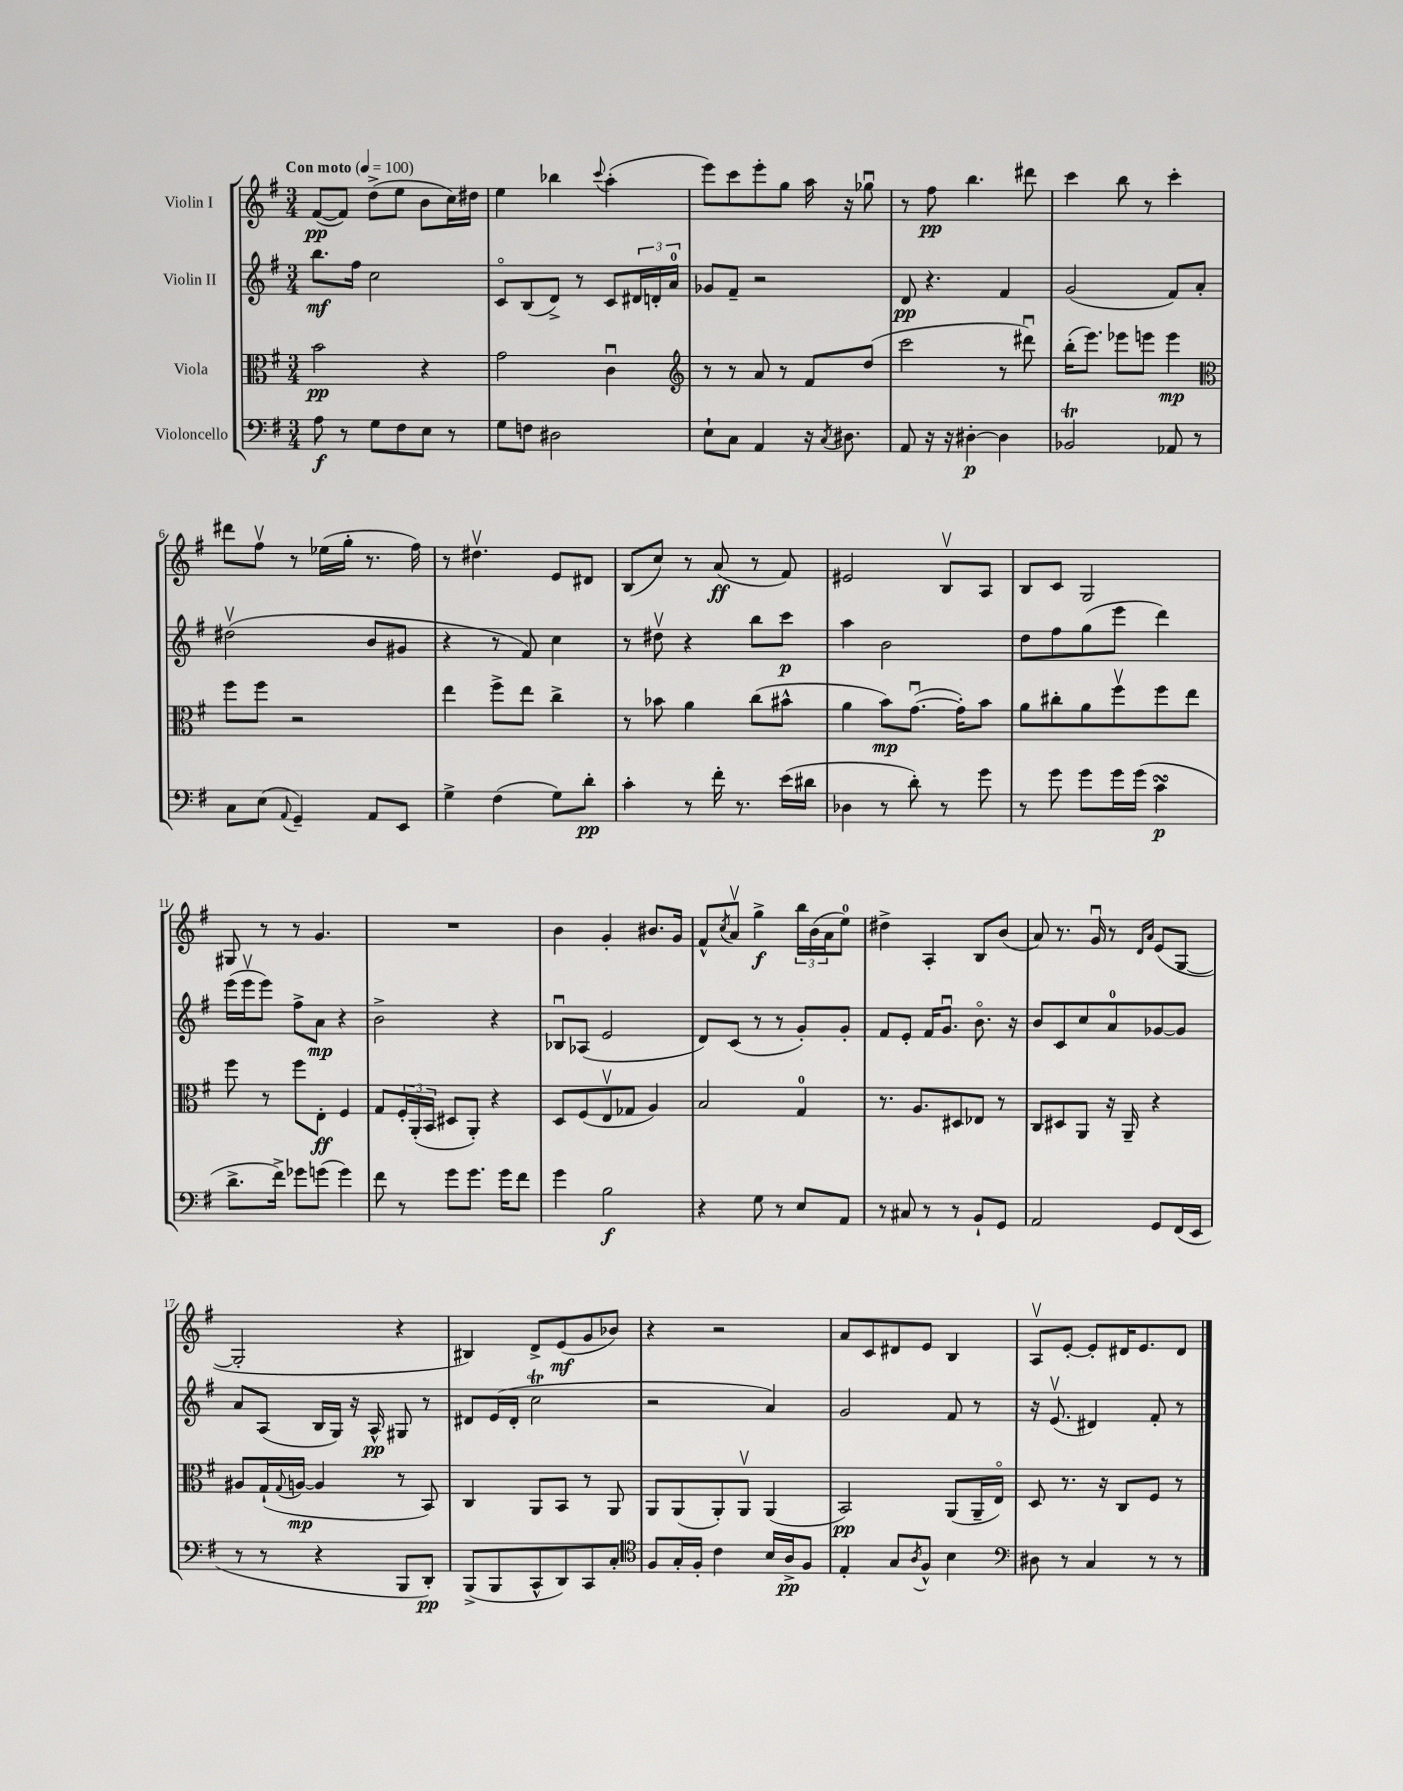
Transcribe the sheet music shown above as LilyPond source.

<<
\new StaffGroup <<
\new Staff = "s0" \with { instrumentName = "Violin I" } {
    \clef treble \key g \major \numericTimeSignature \time 3/4 \tempo "Con moto" 4 = 100
    fis'8~\pp( fis'8) d''8->( e''8 b'8 c''16) dis''16 |
    e''4 bes''4 \appoggiatura { c'''8 } a''4-.( |
    e'''8) c'''8 e'''8-. g''8 a''16 r16 ges''8\downbow |
    r8 fis''8\pp b''4. dis'''8 |
    c'''4 b''8 r8 c'''4-. |
    dis'''8 fis''8\upbow r8 ees''16( g''16-. r8. fis''16) |
    r8 dis''4.\upbow e'8 dis'8 |
    b8( c''8) r8 a'8\ff( r8 fis'8) |
    eis'2 b8\upbow a8 |
    b8 c'8 g2 |
    gis8 r8 r8 g'4. |
    R2. |
    b'4 g'4-. bis'8. g'16 |
    fis'8-^ \acciaccatura { c''8 } a'8\upbow g''4->\f \tuplet 3/2 { b''16 b'16( a'16 } e''8-0) |
    dis''4-> a4-. b8 b'8( |
    a'8) r8. g'16\downbow r8 \grace { d'16 a'16 } e'8( g8~ |
    g2-. r4 |
    bis4) d'8-> e'8\mf( g'8 bes'8) |
    r4 r2 |
    a'8 c'8 dis'8 e'8 b4 |
    a8\upbow e'8~-. e'8-. dis'16 e'8. dis'8 \bar "|." |
}
\new Staff = "s1" \with { instrumentName = "Violin II" } {
    \clef treble \key g \major \numericTimeSignature \time 3/4
    b''8.\mf fis''16 c''2 |
    c'8\flageolet b8( d'8->) r8 c'8 \tuplet 3/2 { dis'16 d'16-. a'16-0 } |
    ges'8 fis'8-- r2 |
    d'8\pp r4. fis'4 |
    g'2( fis'8) a'8-. |
    dis''2\upbow( b'8 gis'8 |
    r4 r8 fis'8) c''4 |
    r8 dis''8\upbow r4 b''8 c'''8\p |
    a''4 b'2 |
    d''8 fis''8 g''8( e'''8 d'''4) |
    e'''16( e'''16\upbow e'''8) fis''8-> a'8\mp r4 |
    b'2-> r4 |
    bes8\downbow aes8( e'2 |
    d'8) c'8( r8 r8 g'8-.) g'8-. |
    fis'8 e'8-. fis'16 g'8.\downbow b'8.\flageolet r16 |
    b'8 c'8 c''8 a'8-0 ges'8~ ges'8 |
    a'8 a8( b16 g16) r16 a16-^\pp gis8 r8 |
    dis'8 e'16( dis'16-. c''2\trill |
    r2 a'4) |
    g'2 fis'8 r8 |
    r16 e'8.\upbow( dis'4) fis'8-. r8 \bar "|." |
}
\new Staff = "s2" \with { instrumentName = "Viola" } {
    \clef alto \key g \major \numericTimeSignature \time 3/4
    b'2\pp r4 |
    g'2 c'4\downbow |
    \clef treble r8 r8 a'8 r8 fis'8 d''8( |
    c'''2 r8 dis'''8\downbow) |
    b''16-.( e'''8.) ees'''8 e'''8 e'''4\mp |
    \clef alto fis''8 fis''8 r2 |
    e''4 fis''8-> e''8 c''4-> |
    r8 bes'8 a'4 c''8( bis'8-^ |
    a'4 b'8\mp) g'8.~\downbow( g'16-.) b'8 |
    a'8 cis''8-. a'8 fis''8\upbow fis''8 e''8 |
    fis''8 r8 fis''8 e8-.\ff fis4 |
    g8 \tuplet 3/2 { fis16-. a,16-.( b,16 } dis8 a,8-.) r4 |
    d8 fis8( e8\upbow ges8 a4) |
    b2 g4-0 |
    r8. a8. dis8 ees8 r8 |
    c8 dis8 a,8 r16 a,16-- r4 |
    ais8 g16-!( \appoggiatura { g8 } a16~\mp a4 r8 b,8) |
    c4 a,8 b,8 r8 a,8 |
    a,8 a,8( a,8-.) a,8\upbow a,4( |
    b,2\pp) a,8( a,16-- e16\flageolet) |
    d8 r8. r16 c8 fis8 r8 \bar "|." |
}
\new Staff = "s3" \with { instrumentName = "Violoncello" } {
    \clef bass \key g \major \numericTimeSignature \time 3/4
    a8\f r8 g8 fis8 e8 r8 |
    g8 f8 dis2 |
    e8-! c8 a,4 r16 \acciaccatura { c8 } dis8. |
    a,8 r16 r16 dis4~-.\p dis4 |
    bes,2\trill aes,8 r8 |
    c8 e8( \appoggiatura { a,8 } g,4--) a,8 e,8 |
    g4-> fis4( g8) d'8-.\pp |
    c'4-. r8 fis'16-. r8. e'16( dis'16 |
    des4 r8 d'8-.) r8 g'8 |
    r8 g'8 g'8 g'16 g'16( c'4\turn\p |
    d'8.-> fis'16->) ges'8 g'8( g'4) |
    fis'8 r8 g'8 g'8. g'16 fis'8 |
    g'4 b2\f |
    r4 g8 r8 e8 a,8 |
    r8 cis8 r8 r8 b,8-! g,8 |
    a,2 g,8 fis,16( e,16 |
    r8 r8 r4 b,,8 d,8-.\pp) |
    b,,8->( b,,8 c,8-^ d,8) c,8 c8-. |
    \clef tenor fis8 g16-. fis16-. c'4 b16 a16->\pp fis8 |
    e4-. g8 \acciaccatura { a8 } fis8-^ b4 |
    \clef bass dis8 r8 c4 r8 r8 \bar "|." |
}
>>
>>
